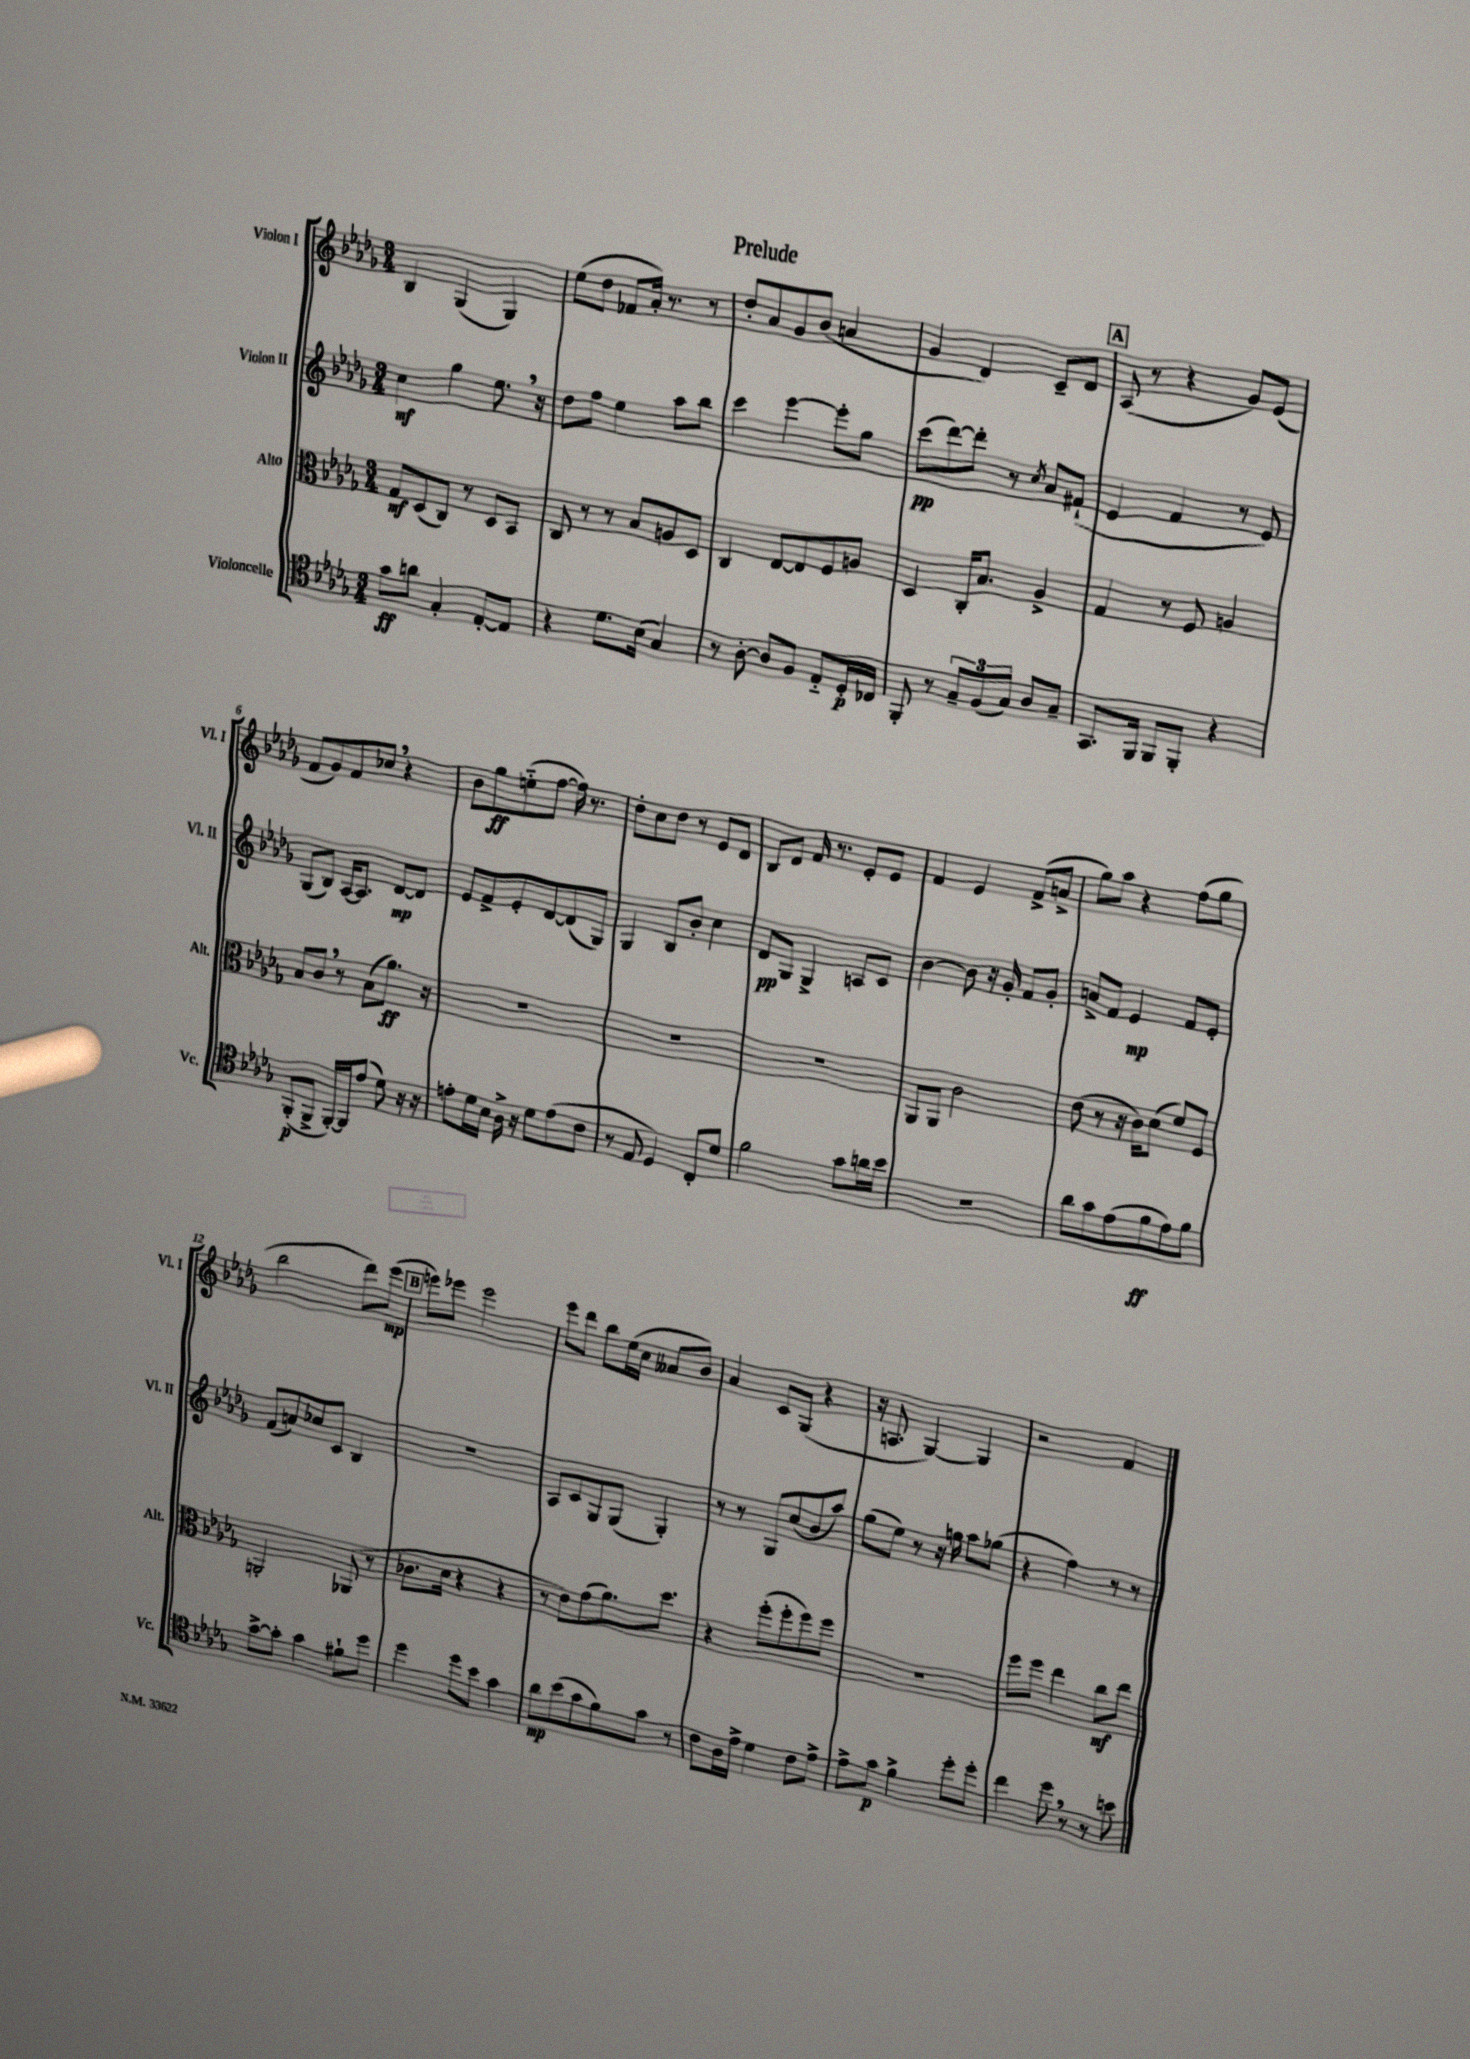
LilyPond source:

\header { title = "Prelude" }
<<
\new StaffGroup <<
\new Staff = "s0" \with { instrumentName = "Violon I" shortInstrumentName = "Vl. I" } {
    \clef treble \key des \major \numericTimeSignature \time 3/4
    bes4 ges4( ges4) |
    ees''8( des''8 fes'8 aes'16-.) r8. r8 |
    des''8-. aes'8 ges'8 bes'8( a'4 |
    ges'4 des'4) c'8-- des'8 |
    \mark \markup { \box "A" } aes8( r8 r4 ges'8) ees'8( |
    f'8 ges'8) f'8 ces''8 \breathe r4 |
    bes'8 ges''8\ff e''8-_( f''8~ f''16) r8. |
    des''8-. c''8 des''8 r8 ees'8 des'8 |
    bes8 des'8 f'16 r8. ees'8-. ees'8 |
    f'4 ees'4 f'8->( a'8-> |
    ges''8) aes''8 r4 f''8( ges''8 |
    bes''2 des'''8) ees'''8\mp( |
    \mark \markup { \box "B" } e'''8) ees'''8 ees'''2 |
    ees'''8 des'''8 bes''8 ees''16( c''16 aeses'8 bes'8) |
    aes'4 c'8 ges8( r4 |
    r16 a8. ges4~) ges4 |
    r2 f'4 \bar "|." |
}
\new Staff = "s1" \with { instrumentName = "Violon II" shortInstrumentName = "Vl. II" } {
    \clef treble \key des \major \numericTimeSignature \time 3/4
    c''4\mf ges''4 ees''8. \breathe r16 |
    des''8 f''8 ees''4 aes''8 bes''8 |
    c'''4 ees'''4~ ees'''8-. ges''8 |
    c'''8\pp( des'''8~) des'''8-. r8 \acciaccatura { c''8 } aes'8 fis'8-!( |
    \mark \markup { \box "A" } ees'4 f'4 r8 ees'8) |
    ges8( bes8) aes16~ aes8. des'8~\mp des'8 |
    ees'8 f'8-> ees'8-. des'8~ des'8( ges8) |
    ges4 bes8 bes'8-. c''4 |
    des'8\pp ges8 ges4-> a8 c'8 |
    bes'4~ bes'8 r16 ges'16-. f'8 ges'8-. |
    a'8-> f'8 ees'4\mp f'8 ees'8-. |
    f'8( a'8) ces''8 c'8 bes4 |
    \mark \markup { \box "B" } R2. |
    aes8 c'8 ges8 ges8( ges4-.) |
    r8 r8 ges8 c''8( bes'8 aes''8) |
    ges''8( ees''8) r8 r16 g''16 aes''8 ges''8( |
    r4 f''4) r8 r8 \bar "|." |
}
\new Staff = "s2" \with { instrumentName = "Alto" shortInstrumentName = "Alt." } {
    \clef alto \key des \major \numericTimeSignature \time 3/4
    ges8\mf des8( c8) r8 des8 bes,8 |
    c8 r8 r8 bes8 a8 des8 |
    c4 ees8~ ees8 f8 a8 |
    des4 c16-. bes8. aes4-> |
    \mark \markup { \box "A" } ges4 r8 f8 a4 |
    bes8 c'8 \breathe r8 bes8( aes'8.\ff) r16 |
    R2. |
    R2. |
    R2. |
    aes,8 aes,8 c'2 |
    ees'8( r8 r16 c'16) des'8( f'8) f8 |
    a,2-. aes,8( r8 |
    \mark \markup { \box "B" } ces'8. des'16 r4 r4 |
    r8 ees'8) ges'8( aes'8.) des''8. |
    r4 f''8-.( f''8-. f''8) f''8 |
    R2. |
    f''8 f''8 ees''4 c''8\mf ees''8 \bar "|." |
}
\new Staff = "s3" \with { instrumentName = "Violoncelle" shortInstrumentName = "Vc." } {
    \clef tenor \key des \major \numericTimeSignature \time 3/4
    ges'8\ff a'8 ges4-. ees8~-. ees8 |
    r4 des'8. bes16( ges4) |
    r8 aes8~-. aes8 f8 ees8-_ des16-.\p ces16 |
    f,8-. r8 \tuplet 3/2 { ges8-- f8( ges8) } aes8 ges8-- |
    \mark \markup { \box "A" } ges,8. f,16 f,8 f,8-. r4 |
    f,8-.\p( f,8-> f,16~-.) f,16 ees'8( des'8) r16 r16 |
    e'8-. des'16 bes16 aes16-> r16 des'8 e'8( c'8 |
    r8 ees8 des4) c8-. des'8 |
    f'2 ges'8 a'16 bes'16 |
    R2. |
    aes'8 ges'8 ees'8( f'8\ff ees'8) f'8 |
    ges'8~-> ges'8-. ges'4 fis'8-! des''8 |
    \mark \markup { \box "B" } des''4 des''8 bes'8 ges'4 |
    aes'8\mp bes'8( ges'8 f'8) ges'8 r8 |
    c'8 aes16 ees'16-> des'4 c'8 ees'8-> |
    ees'8-> ges'8\p f'4-> des''8-. des''8-. |
    c''4 des''8 \breathe r8 r8 b'8 \bar "|." |
}
>>
>>
